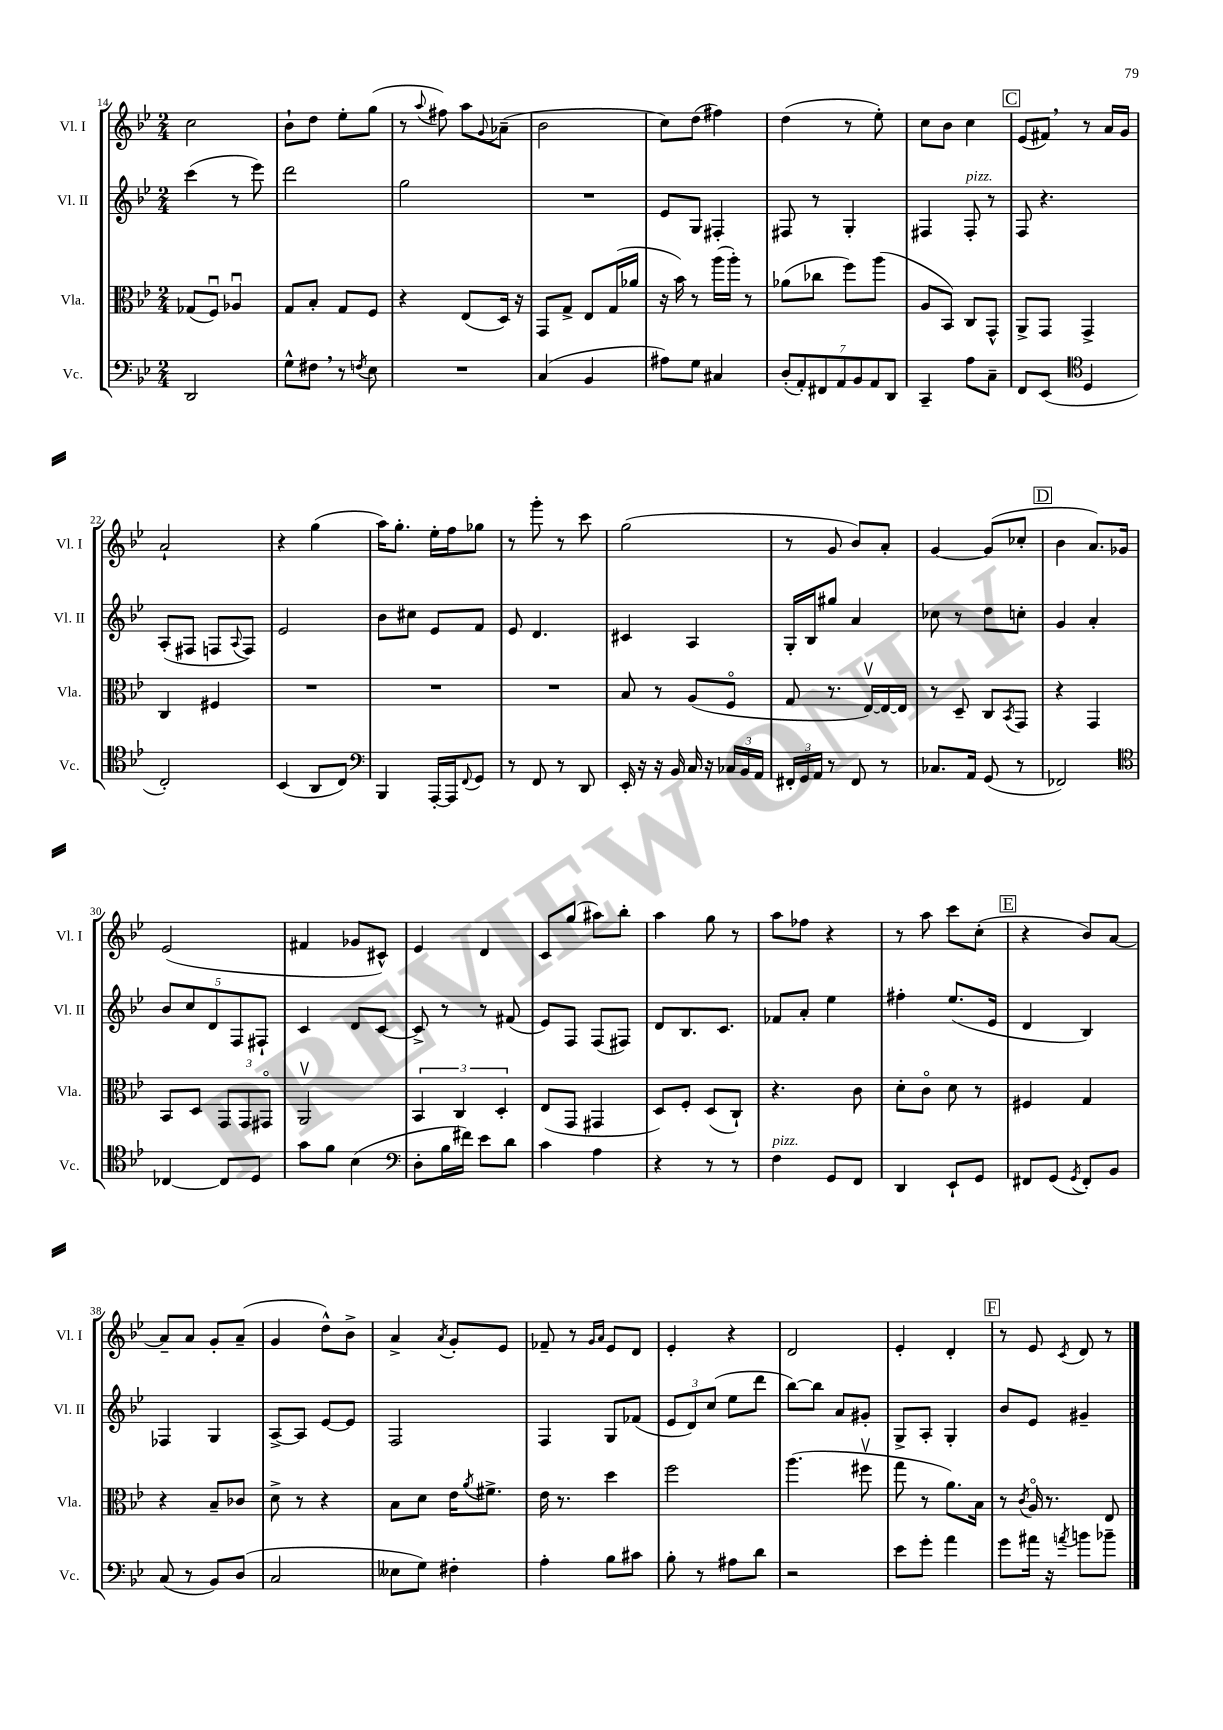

**kern	**kern	**kern	**kern
*part4	*part3	*part2	*part1
*staff4	*staff3	*staff2	*staff1
*I"Vc.	*I"Vla.	*I"Vl. II	*I"Vl. I
*I'Vc.	*I'Vla.	*I'Vl. II	*I'Vl. I
*clefF4	*clefC3	*clefG2	*clefG2
*k[b-e-]	*k[b-e-]	*k[b-e-]	*k[b-e-]
*M2/4	*M2/4	*M2/4	*M2/4
=14	=14	=14	=14
2DD/	(8G-X/L	(4ccc\	2cc\
.	8Fu/J)	.	.
.	4A-Xu/	8r	.
.	.	8eee-\)	.
=15	=15	=15	=15
8G^^\L	8G/L	2ddd\	8b-`\L
8F#X,\J	8B-'/J	.	8dd\J
8r	8G/L	.	8ee-'\L
8qFn/	.	.	.
8E-\	8F/J	.	(8gg\J
=16	=16	=16	=16
2r	4r	2gg\	8r
.	.	.	8qqaa/
.	.	.	8ff#X\)
.	(8E-/L	.	8aa\L
.	.	.	8qqg/
.	16D/Jk)	.	(8a-X~\J
.	16r	.	.
=17	=17	=17	=17
(4C/	8GG/L	2r	2b-\
.	8G^/J	.	.
4BB-/	8E-/L	.	.
.	(16G/L	.	.
.	16a-X/JJ	.	.
=18	=18	=18	=18
8A#X\L)	16r	8e-/L	8cc\L)
.	16b-\)	.	.
8G\J	8r	8G/J	(8dd\J
4C#X/	(16aa\LL	4F#X'/	4ff#X\)
.	16aa'\JJ)	.	.
.	8r	.	.
=19	=19	=19	=19
(14D'/L	(8a-X\L	8F#X/	(4dd\
14AA'/)	.	.	.
.	8cc-X\J	8r	.
14FF#X/	.	.	.
14AA/	.	.	.
.	8ff\L)	4G'/	8r
14BB-/	.	.	.
14AA/	.	.	.
.	(8aa\J	.	8ee-'\)
14DD/J	.	.	.
=20	=20	=20	=20
4CC~/	8A/L	4F#X/	8cc\L
.	8BB-/J)	.	8b-\J
!	!	!LO:TX:a:i:t=pizz.	!
8A\L	8C/L	8F#'/	4cc\
8C~\J	8GG^^/J	8r	.
!!LO:REH:place=s1:t=C
=21	=21	=21	=21
8FF/L	8AA^/L	8F/	(8e-/L
(8EE-/J	8GG/J	4.r	8f#X,/J)
*clefC4	*	*	*
4D/	4GG^/	.	8r
.	.	.	16a/LL
.	.	.	16g/JJ
!!LO:LB:g=z
=22	=22	=22	=22
2C'/)	4C/	(8A'/L	2a`/
.	.	8F#X/J	.
.	4F#X/	8Fn/L	.
.	.	8qqA/	.
.	.	8F/J)	.
=23	=23	=23	=23
(4BB-/	2r	2e-/	4r
8AA/L	.	.	(4gg\
8C/J)	.	.	.
=24	=24	=24	=24
*clefF4	*	*	*
4BBB-/	2r	8b-\L	16aa\KL)
.	.	.	8.gg'\J
.	.	8cc#X\J	.
[16AAA'/LL	.	8e-/L	16ee-'\LL
16AAA/J]	.	.	16ff\J
8qqFF/	.	.	.
8GG/J	.	8f/J	8gg-X\J
=25	=25	=25	=25
8r	2r	8e-/	8r
8FF/	.	4.d/	8ggg'\
8r	.	.	8r
8DD/	.	.	8ccc\
=26	=26	=26	=26
16EE-'/	8B-/	4c#X/	(2gg\
16r	.	.	.
16r	8r	.	.
16BB-/	.	.	.
16C/	(8A/L	4A/	.
16r	.	.	.
24C-X/LL	8F/J	.	.
24BB-/	.	.	.
24AA/JJ	.	.	.
=27	=27	=27	=27
24FF#X'/LL	8G/	16G'/LL	8r
24GG/	.	.	.
.	.	16B-/J	.
24AA/JJ	.	.	.
8r	8.r	8gg#X/J	8g/
8FF#/	.	4a/	8b-/L)
.	[16E-v/LL)	.	.
8r	16E-/_	.	8a'/J
.	16E-/JJ]	.	.
=28	=28	=28	=28
8.C-X/L	8r	8cc-X\	[4g/
.	8D~/	8r	.
16AA/Jk	.	.	.
(8GG/	8C/L	8dd\L	(8g/L]
.	8qBB-/	.	.
8r	8GG/J	8ccn'\J	8cc-X'/J
!!LO:REH:place=s1:t=D
=29	=29	=29	=29
2FF-X/)	4r	4g/	4b-\
.	4GG/	4a'/	8.a/L)
.	.	.	16g-X/Jk
!!LO:LB:g=z
=30	=30	=30	=30
*clefC4	*	*	*
[4C-X/	8BB-/L	10b-/L	(2e-/
.	.	10cc/	.
.	8D/J	.	.
.	.	10d/	.
8C-/L]	12GG/L	.	.
.	.	10F/	.
.	12GG/	.	.
8D/J	.	.	.
.	.	10F#X`/J	.
.	12GG#X/J	.	.
=31	=31	=31	=31
8g\L	2AAv/	4c/	4f#X/
8f\J	.	.	.
(4B-\	.	8d/L	8g-X/L
.	.	[8c/J	8c#X^^/J)
=32	=32	=32	=32
*clefF4	*	*	*
8D'\L	6BB-/	8c^/]	4e-/
16B-\L	.	8r	.
.	6C/	.	.
16f#X\JJ)	.	.	.
8e-\L	.	8r	4d/
.	6D'/	.	.
8d\J	.	(8f#X/	.
=33	=33	=33	=33
4c\	(8E-/L	8e-/L)	8c/L
.	8GG/J	8F/J	(8gg/J
4A\	4GG#X/	(8F/L	8aa#X\L)
.	.	8F#X/J)	8bb-'\J
=34	=34	=34	=34
4r	8D/L)	8d/L	4aa\
.	8F'/J	8.B-/	.
8r	(8D/L	.	8gg\
.	.	8.c/J	.
8r	8C`/J)	.	8r
=35	=35	=35	=35
!LO:TX:a:i:t=pizz.	!	!	!
4F\	4.r	8f-X/L	8aa\L
.	.	8a'/J	8ff-X\J
8GG/L	.	4ee-\	4r
8FF/J	8c\	.	.
=36	=36	=36	=36
4DD/	8d'\L	4ff#X'\	8r
.	8c\J	.	8aa\
8EE-`/L	8d\	(8.ee-/L	8ccc\L
8GG/J	8r	.	(8cc'\J
.	.	16e-/Jk	.
!!LO:REH:place=s1:t=E
=37	=37	=37	=37
8FF#X/L	4F#X/	4d/	4r
(8GG/J	.	.	.
8qGG/	.	.	.
8FF#'/L)	4G/	4B-/)	8b-/L)
8BB-/J	.	.	[8a/J
!!LO:LB:g=z
=38	=38	=38	=38
(8C/	4r	4F-X/	8a~/L]
8r	.	.	8a/J
8BB-/L)	8B-~/L	4G/	8g'/L
(8D/J	8c-X/J	.	(8a~/J
=39	=39	=39	=39
2C/	8d^\	[8A^/L	4g/
.	8r	8A/J]	.
.	4r	[8e-/L	8dd^^\L)
.	.	8e-/J]	8b-^\J
=40	=40	=40	=40
8E--X\L	8B-\L	2F/	4a^/
8G\J)	8d\J	.	.
.	.	.	8qa/
4F#X'\	16e-\KL	.	8g'/L
.	8qa/	.	.
.	8.f#X^\J	.	.
.	.	.	8e-/J
=41	=41	=41	=41
4A'\	16e-\	4F/	8f-X~/
.	8.r	.	.
.	.	.	8r
.	.	.	16qqg/LL
.	.	.	16qqa/JJ
8B-\L	4dd\	8G/L	8e-/L
8c#X\J	.	(8f-X/J	8d/J
=42	=42	=42	=42
8B-'\	2ff\	12e-/L	4e-'/
.	.	12d/)	.
8r	.	.	.
.	.	(12cc/J	.
8A#X\L	.	8ee-\L	4r
8d\J	.	8ddd\J	.
=43	=43	=43	=43
2r	(4.aa\	[8bb-\L)	2d/
.	.	8bb-\J]	.
.	.	8a/L	.
.	8ff#Xv\	8g#X'/J	.
=44	=44	=44	=44
8e-\L	8gg\	8G^/L	4e-'/
8g'\J	8r	8A'/J	.
4a\	8.a\L)	4G'/	4d'/
.	16B-\Jk	.	.
!!LO:REH:place=s1:t=F
=45	=45	=45	=45
8g\L	8r	8b-/L	8r
.	8qc/	.	.
16a#X\Jk	16A/	8e-/J	8e-/
16r	8.r	.	.
8qan/	.	.	8qc/
8bn\L	.	4g#X~/	8d/
8b-X~\J	8E-/	.	8r
==	==	==	==
*-	*-	*-	*-
